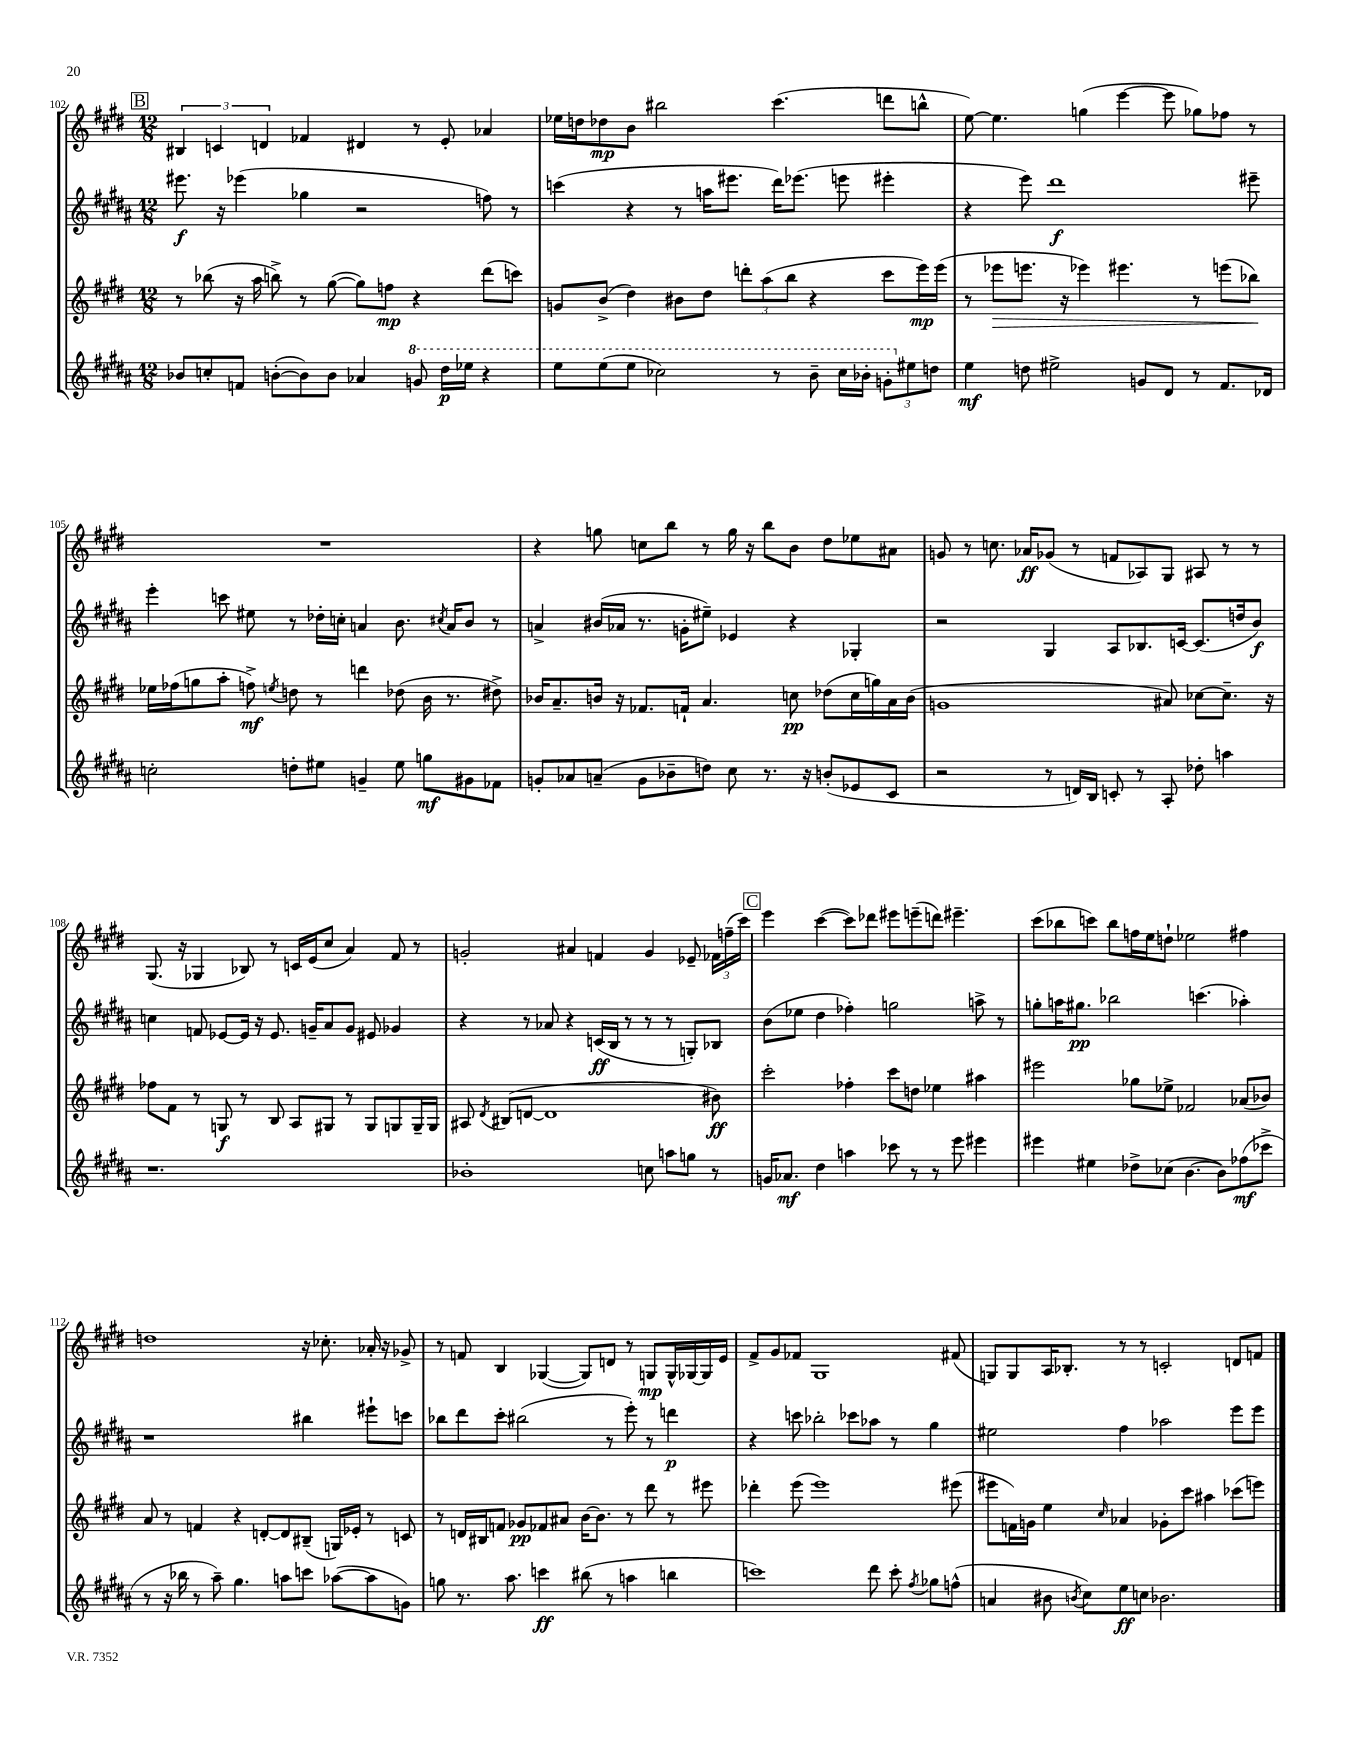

**kern	**kern	**kern	**kern
*staff4	*staff3	*staff2	*staff1
*clefG2	*clefG2	*clefG2	*clefG2
*k[f#c#g#d#a#]	*k[f#c#g#d#]	*k[f#c#g#d#a#]	*k[f#c#g#d#]
*M12/8	*M12/8	*M12/8	*M12/8
8b-	8r	8.eee#	6B#
8cc'	(8bb-	.	.
.	.	.	6c
.	.	16r	.
8f	16r	(4eee-	.
.	16aa	.	.
.	.	.	6d
([8b'	8bb^)	.	.
8b])	8r	4gg-	4f-
8b	([8gg#	.	.
4a-	8gg#])	2r	4d#
.	8ff	.	.
8gg	4r	.	8r
16ddd#	.	.	8e'
16eee-	.	.	.
4r	(8ddd#	8ff)	4a-
.	8ccc)	8r	.
=	=	=	=
8eee	8g	(4ccc	16ee-
.	.	.	16dd
(8eee	(8b^	.	8dd-
8eee	4dd#)	4r	8b
2ccc-)	.	.	2bb#
.	8b#	8r	.
.	8dd#	16aa	.
.	.	8.eee#	.
.	12ddd'	.	.
.	(12aa	.	.
8r	.	16ddd#)	(4.ccc#
.	12bb	.	.
.	.	(8.eee-	.
8bb~	4r	.	.
16ccc-	.	8eee	.
16bb-'	.	.	.
12gg'	8ccc#	4eee#'	8ddd
12ee#	.	.	.
.	16eee)	.	8bb^^
12dd	.	.	.
.	(16eee	.	.
=	=	=	=
4ee	8r	4r	[8ee)
.	8eee-	.	4.ee]
8dd	8.eee	8eee)	.
2ee#^	.	1ddd#	.
.	16r	.	.
.	4eee-)	.	(4gg
.	4.eee#	.	[4eee
8g	.	.	.
8d#	.	.	8eee]
8r	8r	.	8gg-)
8.f#	(8eee	.	8ff-
.	8bb-)	8eee#~	8r
16d-	.	.	.
=	=	=	=
2cc'	16ee-	4eee'	1.r
.	(16ff-	.	.
.	8gg	.	.
.	8aa'	8ccc	.
.	8ff^)	8ee#	.
.	8qee	.	.
8dd'	8dd	8r	.
8ee#	8r	16dd-'	.
.	.	16cc'	.
4g~	4ddd	4a	.
8ee#	(8dd-	8.b	.
8gg	16b	.	.
.	.	8qcc#	.
.	8.r	16a	.
8g#	.	8b	.
8f-	8dd#^)	8r	.
=	=	=	=
8g'	16b-	4a^	4r
.	8.a~	.	.
8a-	.	.	.
(8a~	16b	(16b#	8gg
.	16r	16a-	.
8g	8.f-	8.r	8cc
8b-~	.	.	8bb
.	16f`	16g'	.
8dd)	4.a	8ee#~)	8r
8cc#	.	4e-	16gg
.	.	.	16r
8.r	.	.	8bb
.	8cc	4r	8b
16r	.	.	.
(8b'	(8dd-	.	8dd#
8e-	16cc	4G-'	8ee-
.	16gg)	.	.
8c#	16a	.	8a#
.	(16b	.	.
=	=	=	=
2r	1g	2r	8g
.	.	.	8r
.	.	.	8.cc
.	.	.	16a-
8r	.	4G#	(8g-
16d)	.	.	8r
16B	.	.	.
8c'	.	8A#	8f
8r	.	8.B-	8A-)
8A#'	8a#)	.	8G#
.	.	[16c	.
8dd-'	[8cc-	(8.c]	8A#
4aa	8.cc-~]	.	8r
.	.	16dd	.
.	.	8b)	8r
.	16r	.	.
=	=	=	=
1.r	8ff-	4cc	(8.G#
.	8f#	.	.
.	.	.	16r
.	8r	8f	4G-
.	8G	[8e-	.
.	8r	16e-]	8B-)
.	.	16r	.
.	8B	8.e-	8r
.	8A	.	16c
.	.	16g~	(16e
.	8G#	8a#	8cc#
.	8r	8g	4a)
.	8G#	8e#	.
.	8G	4g-	8f#
.	16G~	.	8r
.	16G	.	.
=	=	=	=
1b-'	8A#	4r	2g'
.	8qd#	.	.
.	(8B#	.	.
.	[8d	8r	.
.	1d]	8a-	.
.	.	4r	4a#
.	.	(16c	4f
.	.	16B	.
.	.	8r	.
8cc	.	8r	4g
8aa	.	8r	.
8gg	.	8G')	8e-~
8r	8b#)	8B-	24f-
.	.	.	(24ff~
.	.	.	24ccc#)
=	=	=	=
16g	2ccc#'	(8b	4eee
8.a-	.	.	.
.	.	8ee-	.
4dd#	.	4dd#	([4ccc#
4aa	4ff-'	4ff-')	8ccc#])
.	.	.	8ddd-
8ccc-	8ccc#	2gg	8eee#
8r	8dd	.	(8eee~
8r	4ee-	.	8ddd)
8eee	.	.	4.eee#~
4eee#	4aa#	8aa^	.
.	.	8r	.
=	=	=	=
4eee#	2eee#	8gg'	(8ccc#
.	.	16aa	8bb-
.	.	8.gg#	.
4ee#	.	.	8ccc)
.	.	2bb-	8bb-
8dd-^	8gg-	.	16ff
.	.	.	16ee
(8cc-	8ee-^	.	8dd`
[4.b	2f-	.	2ee-
.	.	(4.ccc	.
8b])	.	.	.
(8ff-	(8a-	4aa-')	4ff#
8ccc-^	8b-)	.	.
=	=	=	=
8r	8a	1r	1dd
16r	8r	.	.
16bb-	.	.	.
8r	4f	.	.
8aa#~)	.	.	.
4.gg#	4r	.	.
.	[8d'	.	.
8aa	8d]	.	.
8ccc	(8B#~	4bb#	16r
.	.	.	8.cc-'
([8aa-	16G)	.	.
.	16e-'	.	.
8aa-]	8r	8eee#`	16a-'
.	.	.	16r
8g)	8c	8ccc	8g-^
=	=	=	=
8gg	8r	8bb-	8r
8.r	16d	8ddd#	8f
.	16B#	.	.
.	8f	8ccc#'	4B
8.aa#	.	.	.
.	8g-	(2bb#	.
4ccc	8f-	.	([4G-
.	8a#	.	.
(8bb#	[16b	.	8G-])
.	8.b]	.	.
8r	.	8r	8d
4aa	8r	8eee')	8r
.	8ddd#	8r	8G
4bb	8r	4ddd	16G^^
.	.	.	[16G-
.	8eee#	.	16G-]
.	.	.	16e
=	=	=	=
1ccc)	4ddd-'	4r	8f#^
.	.	.	8g#
.	(8eee	8ccc	8f-
.	1eee)	2bb-'	1G#
.	.	8ccc-	.
8ddd#	.	8aa-	.
8ccc'	.	8r	.
8qff#	.	.	.
8gg-	.	4gg#	.
(8ff^^	(8eee#	.	(8f#
=	=	=	=
4a	8eee#	2ee#	8G)
.	16f)	.	8G
.	16g	.	.
8b#	4ee	.	16A
.	.	.	8.B-'
8qb	.	.	.
8cc#)	.	.	.
.	16qqcc#	.	.
8ee	4a-	4ff#	8r
8cc	.	.	8r
2.b-	8g-'	2aa-	2c'
.	8ccc#	.	.
.	4aa#	.	.
.	(8ccc-	8eee	8d
.	8eee)	8eee	8f
==	==	==	==
*-	*-	*-	*-
